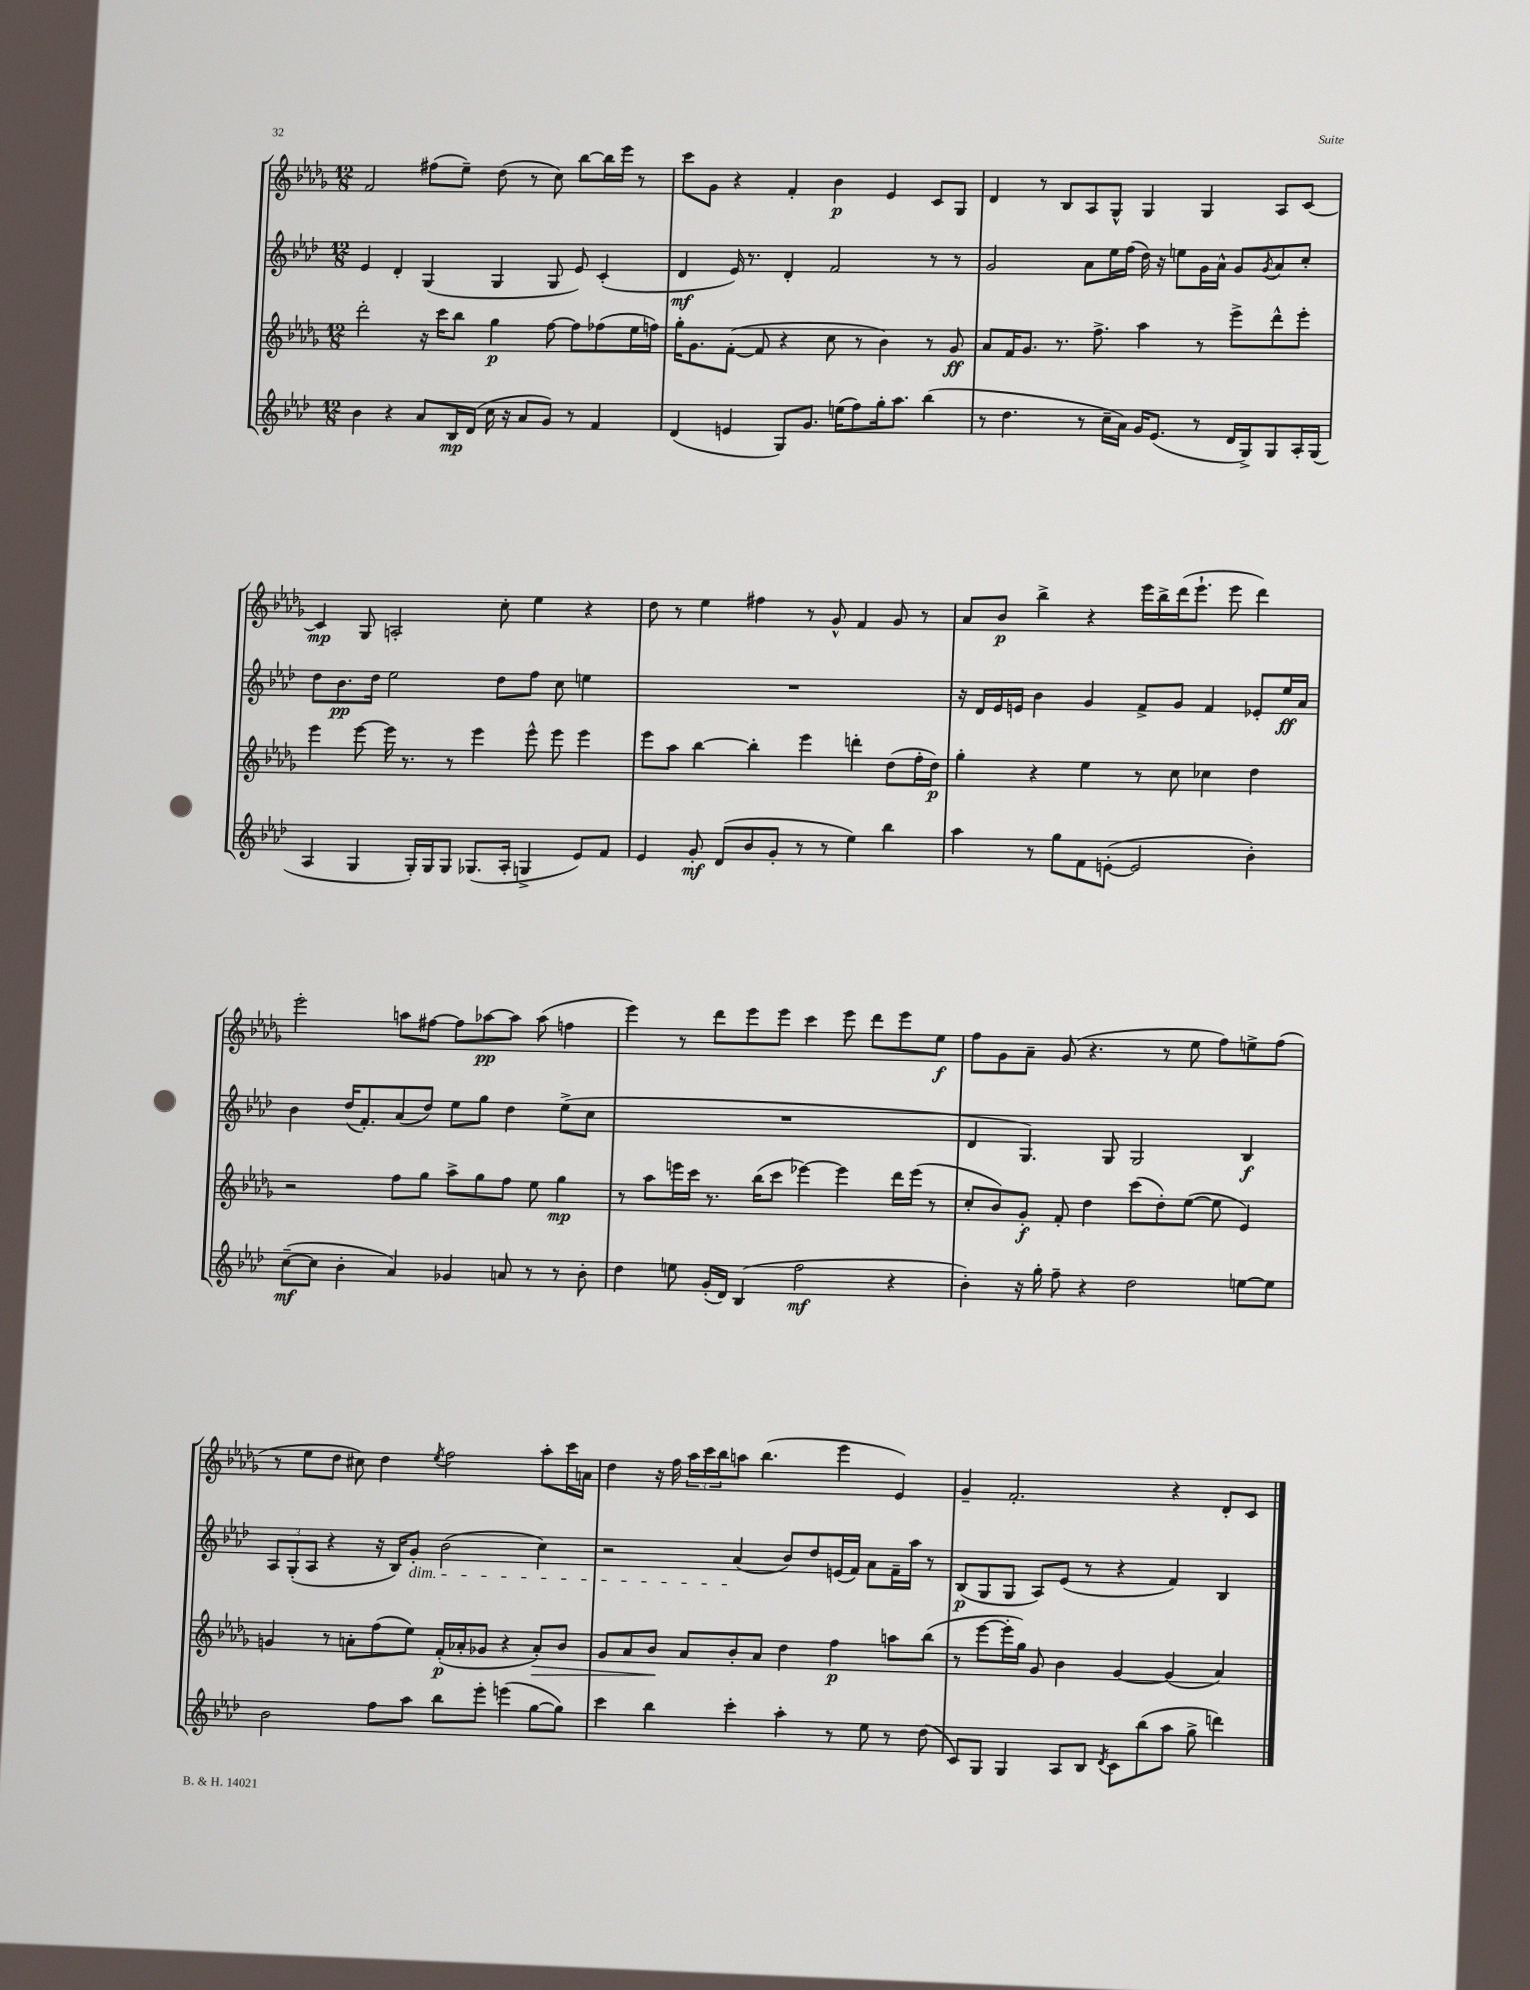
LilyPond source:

<<
\new StaffGroup <<
\new Staff = "s0" {
    \clef treble \key des \major \numericTimeSignature \time 12/8
    f'2 fis''8( ees''8--) des''8( r8 c''8) bes''8~ bes''16 ees'''16 r8 |
    c'''8 ges'8 r4 f'4-. bes'4\p ees'4 c'8 ges8 |
    des'4 r8 bes8 aes8 ges8-^ ges4 ges4 aes8 c'8~ |
    c'4\mp ges8 a2-. c''8-. ees''4 r4 |
    des''8 r8 ees''4 fis''4 r8 ges'8-^ f'4 ges'8 r8 |
    aes'8 bes'8\p bes''4-> r4 ees'''16 bes''16-> des'''16( ees'''8.-! ees'''8 des'''4) |
    ees'''2-. a''8 fis''8~ fis''8 aes''8~\pp aes''8 aes''8( f''4 |
    ees'''4) r8 des'''8 ees'''8 ees'''8 c'''4 ees'''8 des'''8 ees'''8 ees''8\f |
    f''8 ges'8 aes'8-- ges'8( r4. r8 ees''8 f''8) e''8-> f''8( |
    r8 ees''8 des''8 cis''8) des''4 \acciaccatura { ees''8 } f''2 aes''8-. c'''16 a'16 |
    des''4 r16 f''16 \tuplet 3/2 { aes''16 c'''16 bes''16 } a''8 bes''4.( ees'''4 ees'4) |
    ges'4-- f'2.-. r4 des'8-. c'8 \bar "|." |
}
\new Staff = "s1" {
    \clef treble \key aes \major \numericTimeSignature \time 12/8
    ees'4 des'4-. g4( g4 g8 ees'8) c'4-.( |
    des'4\mf ees'16) r8. des'4-. f'2 r8 r8 |
    g'2 aes'8 ees''16 f''16( des''16) r16 e''8 g'16 aes'16-^ g'8 \acciaccatura { g'8 } aes'8 c''8-. |
    des''8 bes'8.\pp des''16 ees''2 des''8 f''8 c''8 e''4 |
    R1. |
    r16 des'16 ees'16 e'16 bes'4 g'4 f'8-> g'8 f'4 ees'8-. ees''16\ff aes'16 |
    bes'4 des''16( f'8.-.) aes'8( des''8) ees''8 g''8 des''4 ees''8->( c''8 |
    R1. |
    des'4 g4.) g8 g2 bes4\f |
    \tuplet 3/2 { aes8 g8-.( aes8 } r4 r16 bes16) g'8-.\dim bes'2( c''4) |
    r2 aes'4\!( bes'8) des''8 e'16( f'16) aes'8 f'16-- aes''16 r8 |
    bes8\p( g8 g8 aes8) ees'8( r8 r4 f'4) bes4 \bar "|." |
}
\new Staff = "s2" {
    \clef treble \key des \major \numericTimeSignature \time 12/8
    des'''2-. r16 c'''16 bes''8 ges''4\p f''8~ f''8 fes''8( ees''16 f''16) |
    ges''16-. ges'8. f'8~-.( f'8 r4 c''8 r8 bes'4) r8 ges'8\ff |
    aes'8 f'16 ges'8. r8. f''8.-> aes''4 r8 ees'''8-> des'''8-^ ees'''8-. |
    ees'''4 ees'''8~ ees'''16 r8. r8 ees'''4 ees'''8-^ ees'''8 ees'''4 |
    ees'''8 aes''8 bes''4~ bes''4-. ees'''4 d'''4-. des''8( f''16-. des''16\p) |
    ges''4-. r4 ees''4 r8 c''8 ces''4 des''4 |
    r2 f''8 ges''8 aes''8-> ges''8 f''8 ees''8 ges''4\mp |
    r8 aes''8 e'''16 c'''16 r8. bes''16( c'''8 ees'''4~) ees'''4 des'''16 ees'''16( r8 |
    c''8-. bes'8) ges'8-.\f f'8-. des''4 c'''8( des''8-.) ees''8~( ees''8 ees'4) |
    g'4 r8 a'8-. f''8( ees''8) f'16-.\p( aes'16-. ges'8 r4 aes'8-.\>) bes'8 |
    ges'8 aes'8 bes'8\! aes'8 bes'8-. aes'8 des''4 f''4\p a''8 bes''8( |
    r8 ees'''8~ ees'''16-. ges''16) ges'8 bes'4 ges'4~ ges'4( aes'4) \bar "|." |
}
\new Staff = "s3" {
    \clef treble \key aes \major \numericTimeSignature \time 12/8
    bes'4 r4 aes'8 bes16\mp des'16( c''16 r16 aes'8 g'8) r8 f'4 |
    des'4( e'4 g8) g'8. e''16( f''8) g''16-. aes''8. bes''4( |
    r8 des''4. r8 c''16-- aes'16) g'16 ees'8.( r8 des'16 g16->) g8 aes16-. g16( |
    aes4 g4 g16-.) g16 g8 ges8.( aes16-. g4-> ees'8) f'8 |
    ees'4 g'8-.\mf des'8( bes'8 g'8-. r8 r8 ees''4) bes''4 |
    aes''4 r8 g''8 f'8 e'8~-.( e'2 bes'4-.) |
    c''8~--\mf( c''8 bes'4-. aes'4) ges'4 a'8 r8 r8 bes'8-. |
    des''4 e''8 g'16-.( des'16) bes4( f''2\mf r4 |
    bes'4-.) r16 g''16-. f''8-- r4 des''2 e''8~ e''8 |
    bes'2 f''8 aes''8 bes''8 ees'''8-. e'''4( g''8~ g''8) |
    c'''4 bes''4 c'''4-. aes''4-. r8 ees''8 r8 des''8( |
    c'8) g8 g4 aes8 bes8 \acciaccatura { des'8 } c'8 bes''8( aes''8 g''8-> d'''4) \bar "|." |
}
>>
>>
\layout { \context { \Score \remove "Bar_number_engraver" } }
